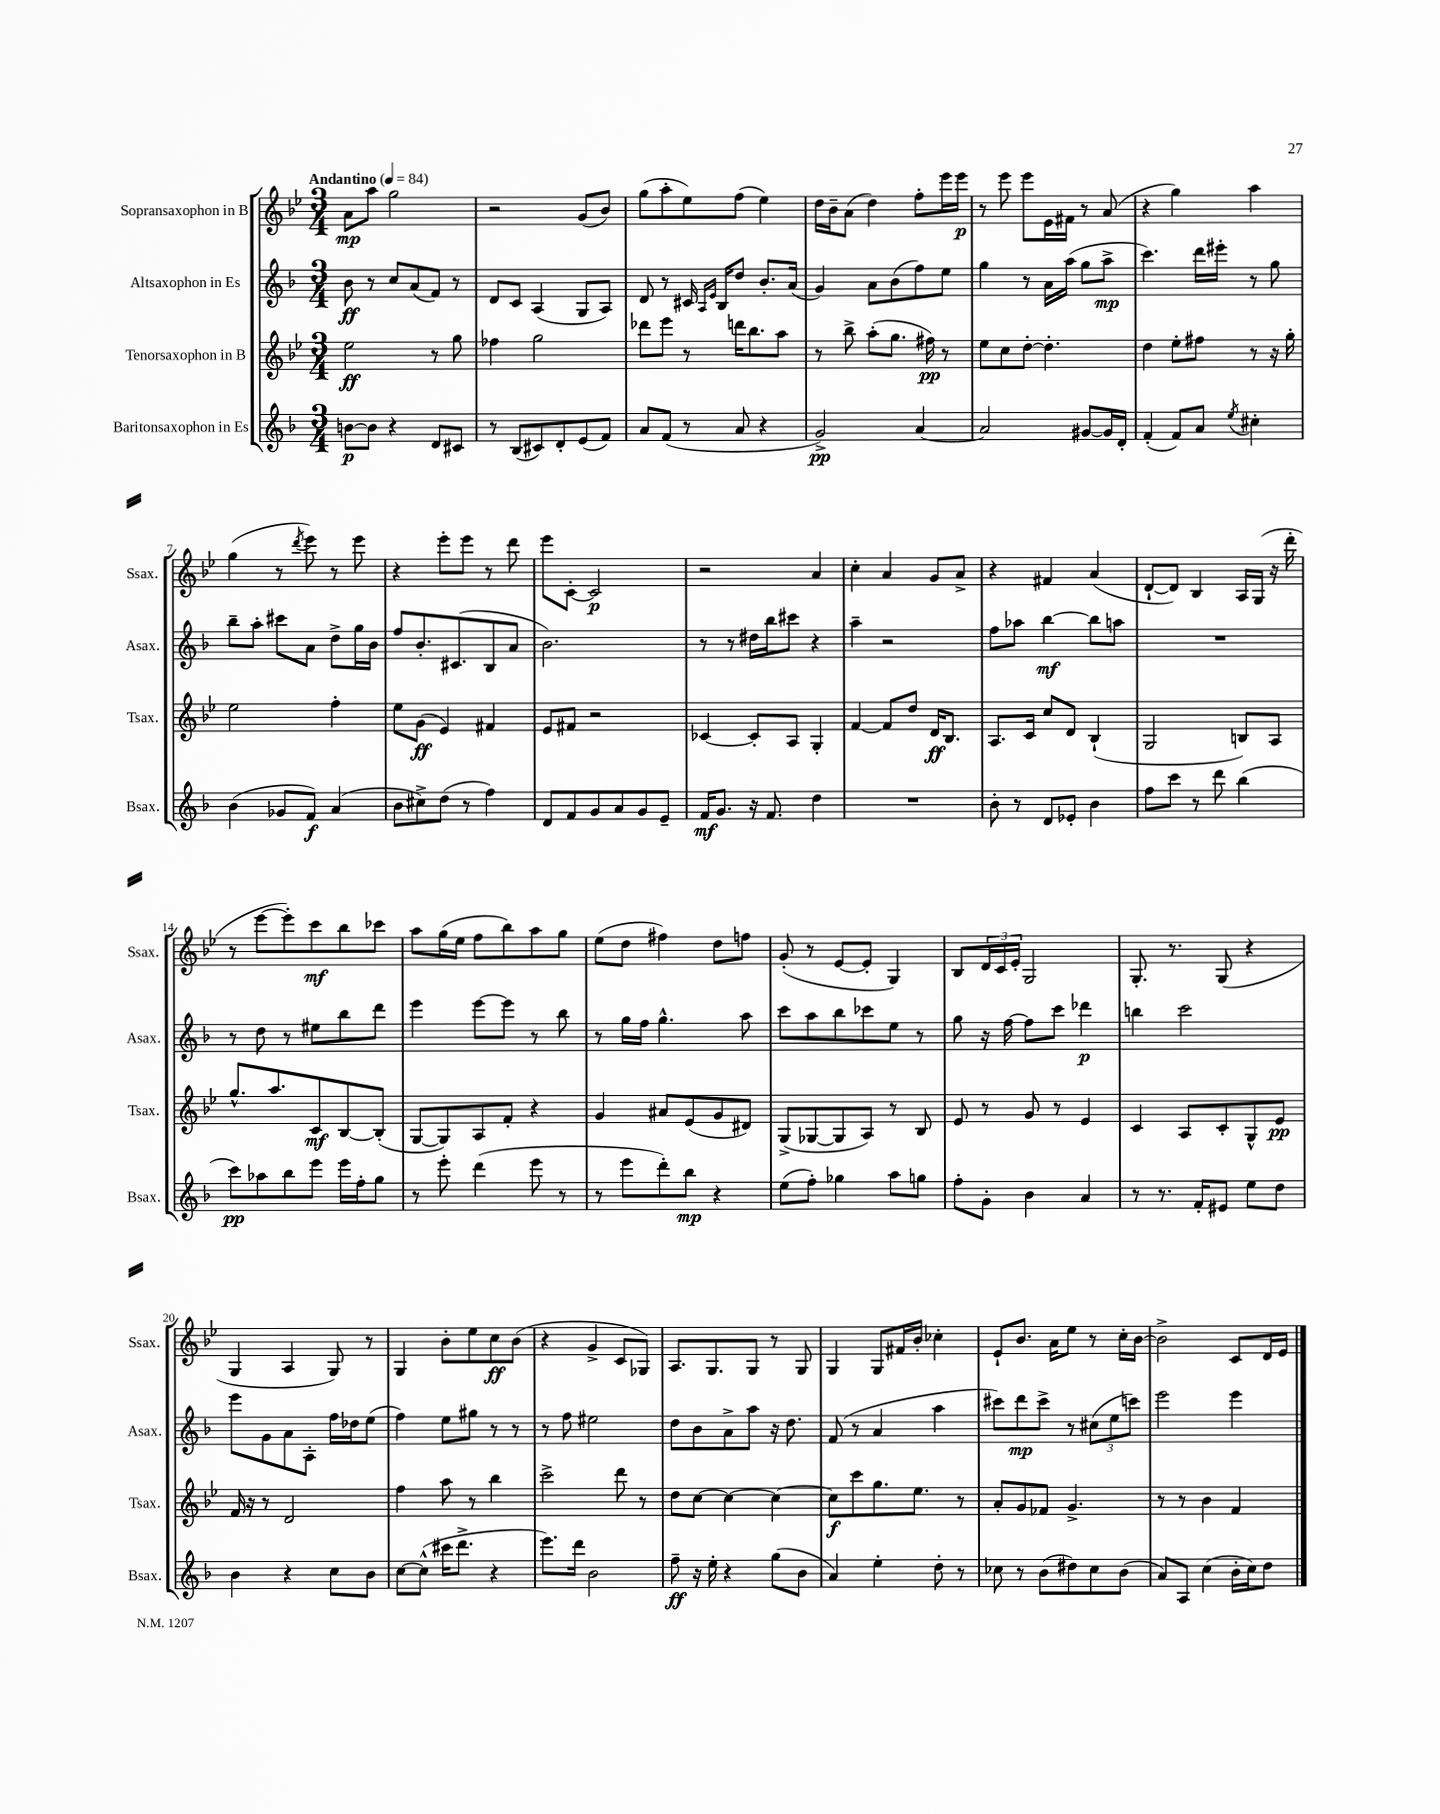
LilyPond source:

<<
\new StaffGroup <<
\new Staff = "s0" \with { instrumentName = "Sopransaxophon in B" shortInstrumentName = "Ssax." } {
    \clef treble \key bes \major \numericTimeSignature \time 3/4 \tempo "Andantino" 4 = 84
    a'8\mp a''8 g''2 |
    r2 g'8( bes'8) |
    g''8( a''8-. ees''8) f''8( ees''4) |
    d''16 bes'16-- a'8( d''4) f''8-. ees'''16 ees'''16\p |
    r8 ees'''8 ees'''8 ees'16 fis'16 r8 a'8( |
    r4 g''4) a''4 |
    g''4( r8 \acciaccatura { d'''8 } ees'''8) r8 ees'''8 |
    r4 ees'''8-. ees'''8 r8 d'''8 |
    ees'''8 c'8~-. c'2\p |
    r2 a'4 |
    c''4-. a'4 g'8 a'8-> |
    r4 fis'4 a'4( |
    d'8~-! d'8) bes4 a16 g16( r16 d'''16-. |
    r8 ees'''8~ ees'''8-.) c'''8\mf bes''8 ces'''8 |
    a''8 g''16( ees''16 f''8 bes''8) a''8 g''8 |
    ees''8( d''8 fis''4) d''8 f''8 |
    g'8-.( r8 ees'8~ ees'8-. g4) |
    bes8 \tuplet 3/2 { d'16 c'16 ees'16-. } g2 |
    g8.-. r8. g8( r4 |
    g4 a4 g8) r8 |
    g4 bes'8-. ees''8 c''8\ff bes'8( |
    r4 g'4-> c'8 ges8) |
    a8. g8. g8 r8 g8 |
    g4 g8 fis'16 bes'16-. ces''4-. |
    ees'8-! bes'8. a'16 ees''8 r8 c''16-. bes'16~ |
    bes'2-> c'8 d'16 ees'16 \bar "|." |
}
\new Staff = "s1" \with { instrumentName = "Altsaxophon in Es" shortInstrumentName = "Asax." } {
    \clef treble \key f \major \numericTimeSignature \time 3/4
    bes'8\ff r8 c''8 a'8( f'8) r8 |
    d'8 c'8 a4( g8 a8) |
    d'8 r8 cis'16 \grace { a16 e'16 } bes16 d''8 bes'8.-. a'16( |
    g'4) a'8 bes'8( f''8) e''8 |
    g''4 r8 a'16 a''16( g''8 a''8->\mp |
    c'''4.) d'''16 eis'''16-. r8 g''8 |
    bes''8-- a''8-. cis'''8 a'8 d''8-> g''16 bes'16 |
    f''8 bes'8.-. cis'8.( bes8 a'8 |
    bes'2.) |
    r8 r8 dis''16 bes''16 cis'''8 r4 |
    a''4-- r2 |
    f''8 aes''8 bes''4~\mf bes''8 a''8 |
    R2. |
    r8 d''8 r8 eis''8 bes''8 d'''8 |
    e'''4 e'''8~ e'''8 r8 bes''8 |
    r8 g''16 f''16 g''4.-^ a''8 |
    c'''8 a''8 bes''8 ces'''8 e''8 r8 |
    g''8 r16 f''16~ f''8 c'''8 des'''4\p |
    b''4 c'''2 |
    e'''8 g'8 a'8 a8-. f''16 des''16 e''8( |
    f''4) e''8 gis''8 r8 r8 |
    r8 f''8 eis''2 |
    d''8 bes'8 a'8-> a''8 r16 d''8. |
    f'8( r8 a'4 a''4 |
    cis'''8) d'''8\mp cis'''8-> r8 \tuplet 3/2 { cis''8( e''8 c'''8) } |
    e'''2 e'''4 \bar "|." |
}
\new Staff = "s2" \with { instrumentName = "Tenorsaxophon in B" shortInstrumentName = "Tsax." } {
    \clef treble \key bes \major \numericTimeSignature \time 3/4
    ees''2\ff r8 g''8 |
    fes''4 g''2 |
    des'''8 ees'''8 r8 d'''16 bes''8. a''8 |
    r8 bes''8-> a''8-.( g''8. fis''16\pp) r8 |
    ees''8 c''8 d''8~-. d''4.-. |
    d''4 ees''8-. fis''8 r8 r16 g''16-. |
    ees''2 f''4-. |
    ees''8 g'8\ff( ees'4) fis'4 |
    ees'8 fis'8 r2 |
    ces'4~ ces'8-. a8 g4-. |
    f'4~ f'8 d''8 d'16\ff bes8. |
    a8. c'16 c''8 d'8 bes4-!( |
    g2 b8) a8 |
    g''8.-^ a''8. c'8\mf bes8~ bes8-.( |
    g8~ g8) a8 f'8-. r4 |
    g'4 ais'8 ees'8( g'8 dis'8) |
    g8->( ges8~ ges8 a8) r8 bes8 |
    ees'8 r8 g'8 r8 ees'4 |
    c'4 a8 c'8-. g8-^ ees'8\pp |
    f'16 r16 r8 d'2 |
    f''4 a''8 r8 bes''4 |
    c'''2-> d'''8 r8 |
    d''8 c''8~ c''4~ c''4~ |
    c''8\f c'''8 g''8. ees''8. r8 |
    a'8-. g'8 fes'8 g'4.-> |
    r8 r8 bes'4 f'4 \bar "|." |
}
\new Staff = "s3" \with { instrumentName = "Baritonsaxophon in Es" shortInstrumentName = "Bsax." } {
    \clef treble \key f \major \numericTimeSignature \time 3/4
    b'8~\p b'8 r4 d'8 cis'8 |
    r8 bes8( cis'8) d'8-. e'8( f'8) |
    a'8 f'8( r8 a'8 r4 |
    g'2->\pp) a'4~ |
    a'2 gis'8~ gis'16 d'16-. |
    f'4-.( f'8) a'8 \acciaccatura { e''8 } cis''4-. |
    bes'4( ges'8 f'8\f) a'4( |
    bes'8 cis''8->) d''8( r8 f''4) |
    d'8 f'8 g'8 a'8 g'8 e'8-- |
    f'16\mf g'8. r16 f'8. d''4 |
    R2. |
    bes'8-. r8 d'8 ees'8-. bes'4 |
    f''8 c'''8 r8 d'''8 bes''4( |
    c'''8\pp) aes''8 bes''8 e'''8 e'''16 f''16-. g''8 |
    r8 e'''8-. d'''4( e'''8 r8 |
    r8 e'''8 d'''8-.) bes''8\mp r4 |
    e''8( f''8-.) ges''4 a''8 g''8 |
    f''8-. g'8-. bes'4 a'4 |
    r8 r8. f'16-. eis'8 e''8 d''8 |
    bes'4 r4 c''8 bes'8 |
    c''8~ c''8-^( cis'''16 d'''8.-> r4 |
    e'''8.) d'''16 bes'2 |
    f''8--\ff r16 e''16-. r4 g''8( bes'8 |
    a'4) e''4-. d''8-. r8 |
    ces''8 r8 bes'8( dis''8) ces''8 bes'8( |
    a'8) a8 c''4( bes'16-. c''16) d''8 \bar "|." |
}
>>
>>
